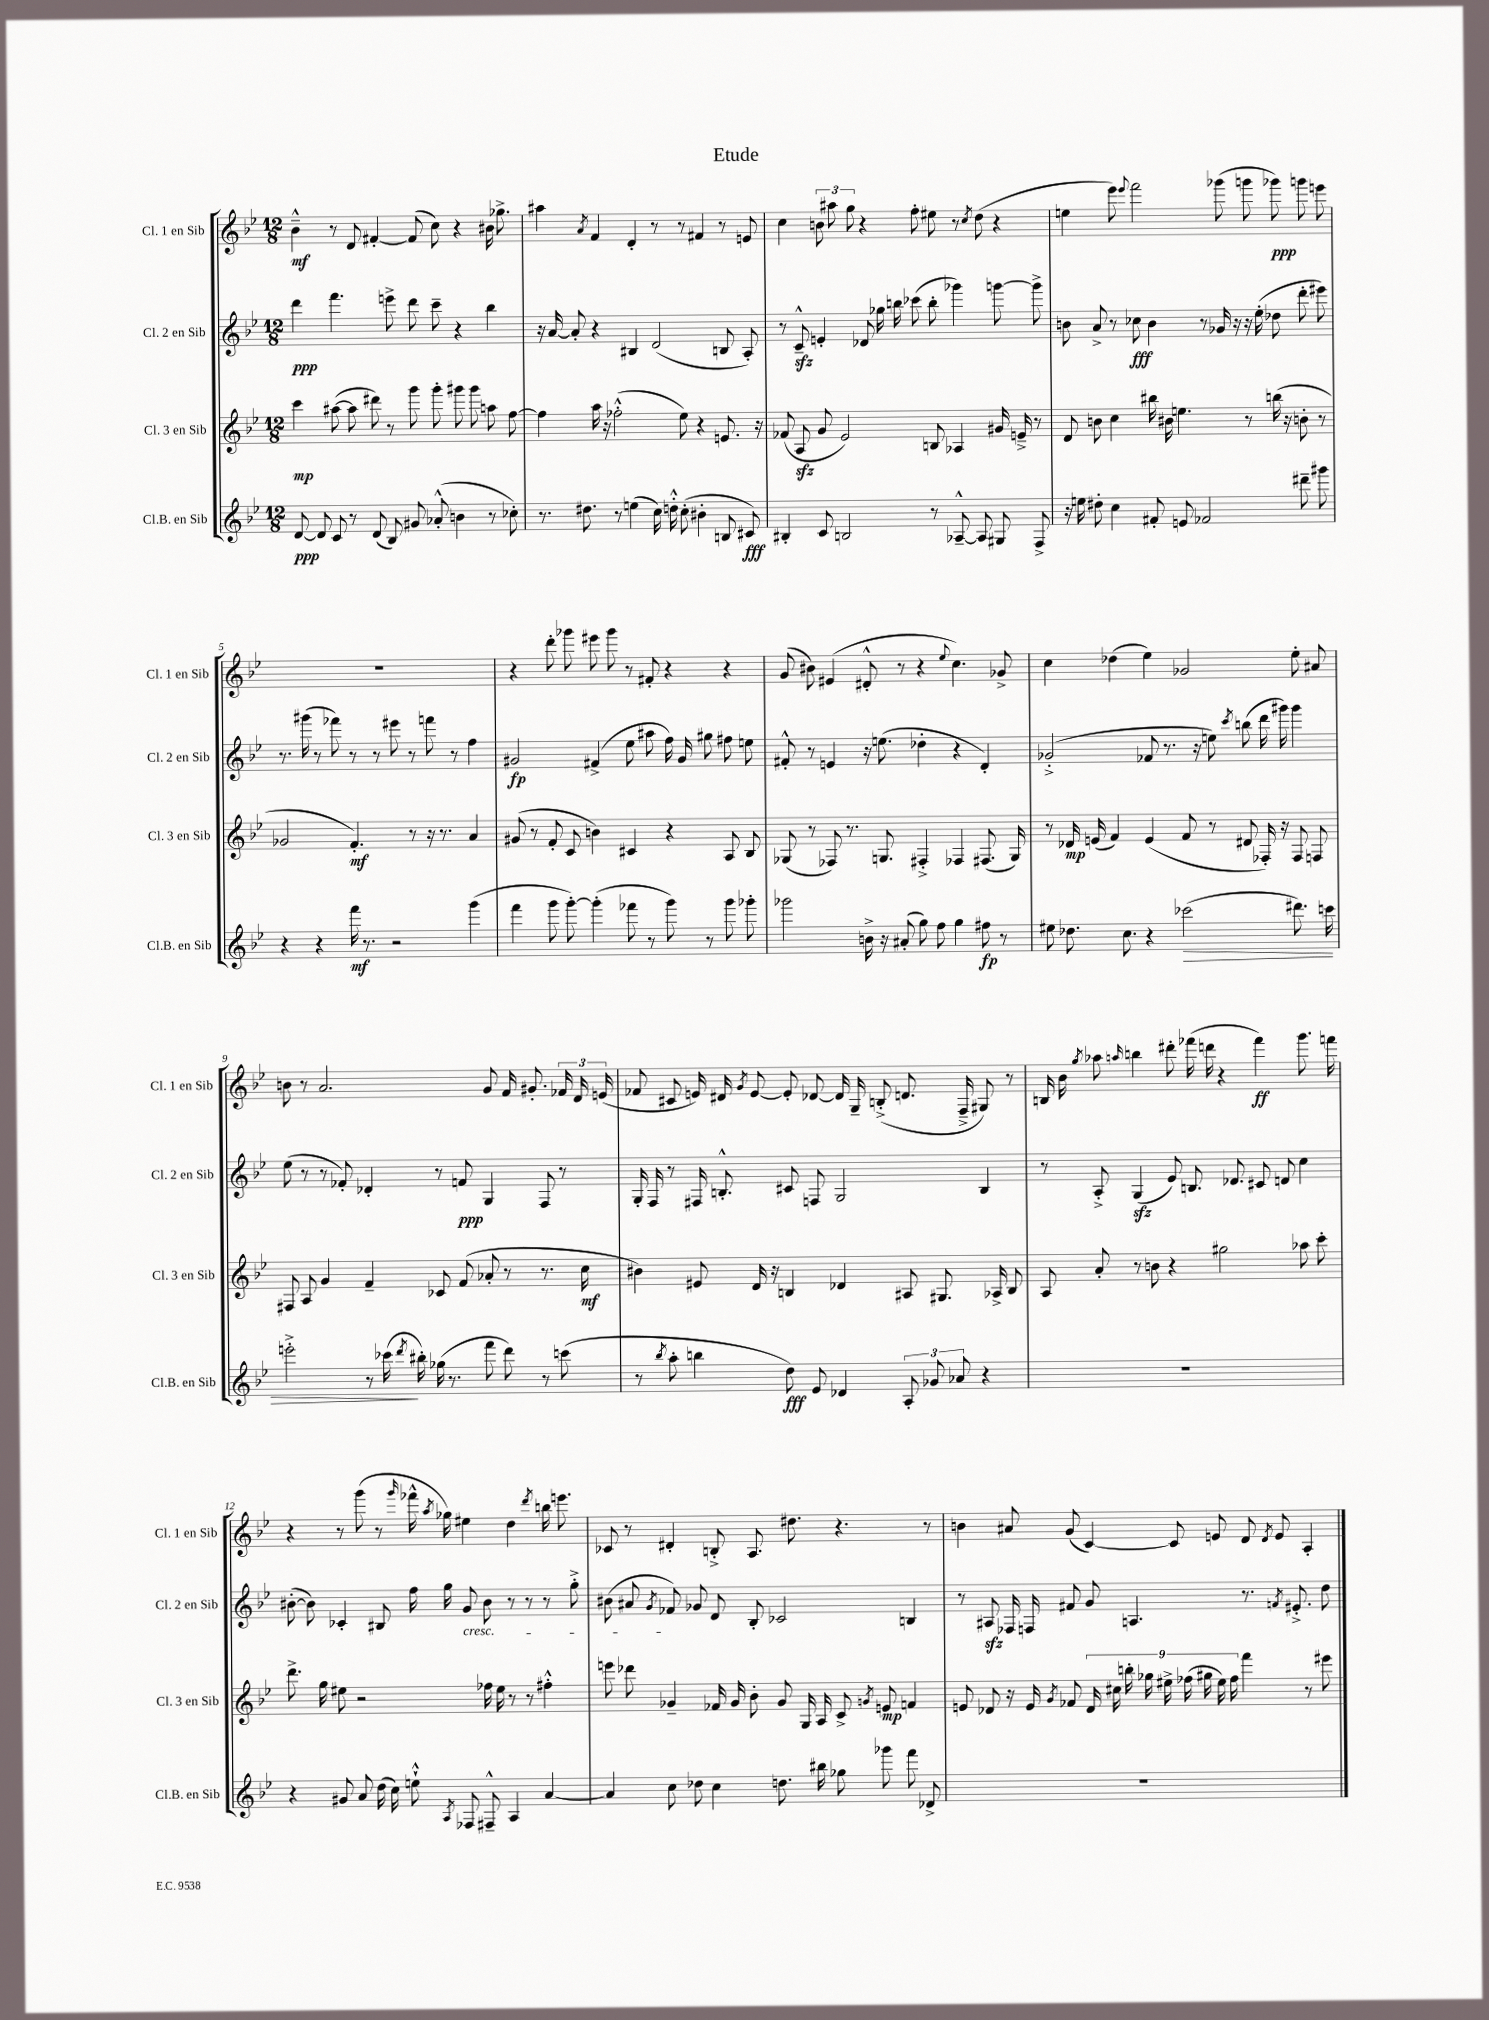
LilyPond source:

\header { title = "Etude" }
<<
\new StaffGroup <<
\new Staff = "s0" \with { instrumentName = "Cl. 1 en Sib" shortInstrumentName = "Cl. 1 en Sib" } {
    \clef treble \key bes \major \numericTimeSignature \time 12/8
    \autoBeamOff bes'4---^\mf r8 d'8 fis'4~-. fis'8( c''8) r4 bis'16 ges''8.-> |
    ais''4 \acciaccatura { a'8 } f'4 d'4-. r8 r8 fis'4 r8 e'8 |
    c''4 \tuplet 3/2 { b'8 ais''8 g''8 } r4 f''8-. eis''8 r8 \acciaccatura { c''8 } d''8( r4 |
    e''4 ees'''8) \appoggiatura { ees'''8 } f'''2 ges'''8( g'''8 ges'''8\ppp) g'''8 e'''8 |
    R1. |
    r4 d'''8-. ges'''8 eis'''8 ges'''8 r8 fis'8-. r4 r4 |
    g'8( bis'8) eis'4( dis'8-.-^ r8 r4 \appoggiatura { ees''8 } c''4.) ges'8-> |
    c''4 des''4( ees''4) ges'2 ees''8-. ais'8 |
    b'8 r8 a'2. g'8 f'16 gis'8.-. \tuplet 3/2 { fes'16 d'16 e'16( } |
    fes'8 cis'8 e'16) dis'16 \acciaccatura { g'8 } e'8~ e'8-. des'8~ des'16 g16-- b8-.->( d'8. f16---> gis8) r8 |
    b16 bes'16 \acciaccatura { g''8 } aes''8 \grace { a''16 } b''4 dis'''8-. fes'''16( d'''16 r4 fes'''4\ff) g'''8. f'''16 |
    r4 r8 g'''8( r8 \grace { g'''16 } fes'''16-^ \acciaccatura { a''8 } ges''16) eis''4 d''4 \acciaccatura { d'''8 } b''16 e'''8. |
    ces'8 r8 dis'4-. b8-.-> a8. dis''8. r4. r8 |
    b'4 ais'8 g'8( c'4~) c'8 e'8 d'8 \acciaccatura { d'8 } e'8 a4-. \bar "|." |
}
\new Staff = "s1" \with { instrumentName = "Cl. 2 en Sib" shortInstrumentName = "Cl. 2 en Sib" } {
    \clef treble \key bes \major \numericTimeSignature \time 12/8
    \autoBeamOff d'''4\ppp f'''4. e'''8-> d'''8 c'''8-- r4 bes''4 |
    r16 a'16~ a'8-. r4 bis4 d'2( b8 a8-.) |
    r8 c'8---^\sfz e'4-. des'8 ges''16 b''16 ces'''8( b''8-. ges'''4) g'''8~ g'''8-> |
    b'8 a'8-> r8 ces''8\fff b'4 r8 ges'16 r16 r16 ees''16-.( des''8 d'''8-. eis'''8) |
    r8. gis'''16( r8 fes'''8) r8 r8 eis'''8 r8 f'''8 r8 f''4 |
    gis'2\fp fis'4->( ees''8 ais''8 f''16) gis'16 gis''8 fis''8 e''8 |
    fis'8-.-^ r8 e'4 r16 e''8.( des''4-. r4 d'4-.) |
    ges'2-.->( fes'8 r8. r16 e''8) \acciaccatura { c'''8 } b''8( d'''16 gis'''16) gis'''4 |
    ees''8( r8 r8 fes'8-.) des'4-. r8 f'8\ppp g4 f8 r8 |
    g16-. f16 r8 fis16 b8.-.-^ cis'8 f8 g2 b4 |
    r8 a8-.-> g4\sfz( ees'8) b8. des'8. cis'8 d'8 c''4 |
    bis'8~-.( bis'8) ces'4-. bis8 f''16 g''16 g'8\cresc bis'8 r8 r8 r8 g''8-.-> |
    bis'8( ais'8 \acciaccatura { g'8 } fes'8\!) ges'8 d'8 bes8-. ces'2 b4 |
    r8 ais8\sfz fes16 f16 fis'8 g'8 a4. r8. \acciaccatura { f'8 } eis'8.-.-> d''8 \bar "|." |
}
\new Staff = "s2" \with { instrumentName = "Cl. 3 en Sib" shortInstrumentName = "Cl. 3 en Sib" } {
    \clef treble \key bes \major \numericTimeSignature \time 12/8
    \autoBeamOff c'''4\mp ais''8~( ais''8 dis'''8) r8 g'''8 g'''8-. gis'''8 gis'''8 a''8 f''8~ |
    f''4 a''16 r16 fes''2-.-^( ees''8) r4 e'8. r16 |
    fes'8( a8\sfz g'8 ees'2) b8 aes4 gis'16 e'16---> r8 |
    d'8 b'8 c''4 bis''16 bis'16 e''4. r8 b''16( r16 b'8-. r8 |
    ges'2 f'4.-.\mf) r8 r16 r8. a'4 |
    gis'8( r8 f'8-. c'8 b'4) cis'4 r4 a8 bes8 |
    ges8( r8 fes8) r8. g8. fis4-.-> fes4 fis8.( g16) |
    r8 des'16\mp e'16( f'4) e'4( f'8 r8 dis'8 fes16-.) r16 fes8 f8 |
    fis8 a8 g'4 f'4-- ces'8 f'8( aes'8-. r8 r8. c''16\mf |
    bis'4) eis'8 d'16 r16 b4 des'4 ais8 gis8. aes16-> b8 |
    a8 a'8-. r8 b'8 r4 gis''2 aes''8 c'''8-. |
    d'''8.-> g''16 eis''8 r2 fes''16 eis''16 r8 r8 fis''4-.-^ |
    e'''8 des'''8 ges'4-- fes'16 ges'16 bes'8-. ges'8 g16 a16 c'8-> \acciaccatura { g'8 } e'8\mp f'4 |
    e'8 des'8 r16 e'16 \acciaccatura { g'8 } fes'8 \tuplet 9/8 { des'16 cis''16 b''16-. ges''16 eis''16-> fes''16( gis''16 eis''16) fes''16 } f'''4 r8 eis'''8 \bar "|." |
}
\new Staff = "s3" \with { instrumentName = "Cl.B. en Sib" shortInstrumentName = "Cl.B. en Sib" } {
    \clef treble \key bes \major \numericTimeSignature \time 12/8
    \autoBeamOff d'8~\ppp d'8 c'8 r8 d'8( bes8) gis'8 aes'8-.-^( b'4 r8 ces''8-.) |
    r8. dis''8. r8 e''4( c''16) d''16-.-^ c''8-.( bis'4-. b8 cis'8\fff) |
    bis4-. c'8 b2 r8 aes8~---^ aes8 gis8 f8-> |
    r16 e''16 dis''8-. c''4 fis'8-. e'8 fes'2 dis'''8-- gis'''8 |
    r4 r4 f'''16\mf r8. r2 g'''4( |
    f'''4 g'''8 g'''8~-.) g'''4-.( fes'''8 r8 g'''8) r8 g'''8 ges'''8-. |
    ges'''2 b'16-> r16 ais'8-.( g''8) f''8 g''4 fis''8\fp r8 |
    eis''8 des''8. c''8. r4 ces'''2\>( dis'''8.) c'''16 |
    e'''2-.-> r8 ces'''16\!( \acciaccatura { d'''8 } bis''16-.) ges''16( r8. f'''8 d'''8) r8 c'''8( |
    r8 \acciaccatura { bes''8 } a''8-. b''4 d''8\fff) ees'8 des'4 \tuplet 3/2 { a8-. ges'8 aes'8 } r4 |
    R1. |
    r4 gis'8 a'8 d''16( c''16) e''8-!-^ \acciaccatura { a8 } fes8 fis8---^ a4 a'4~ |
    a'4 c''8 des''8 c''4 d''8. bis''16 ges''8 ges'''8 f'''8 des'8-> |
    R1. \bar "|." |
}
>>
>>
